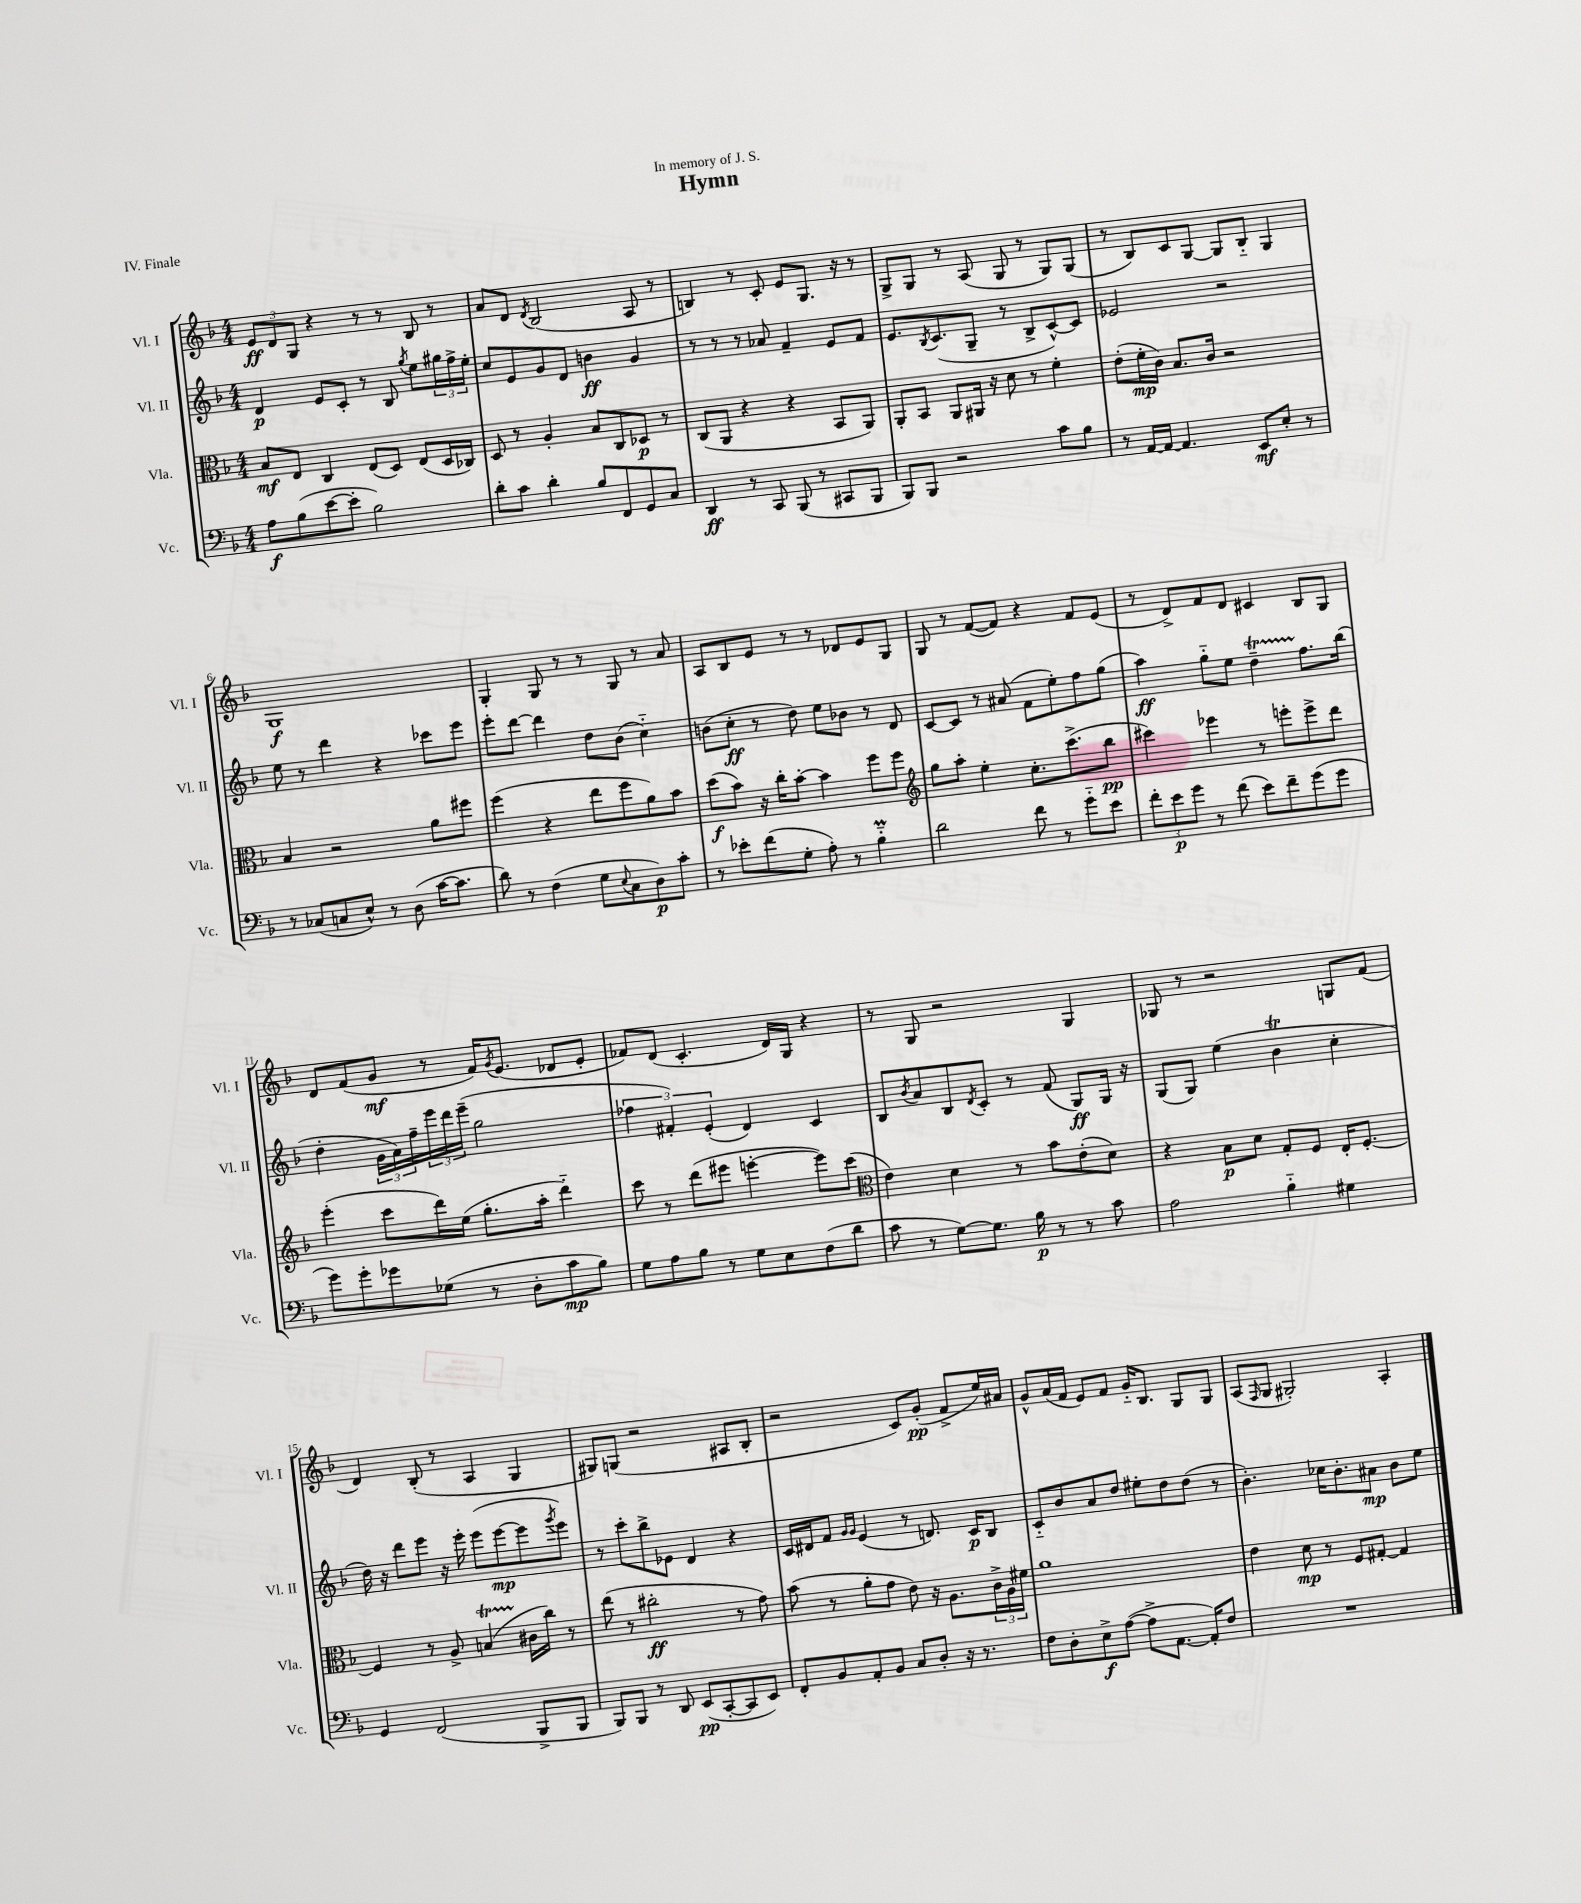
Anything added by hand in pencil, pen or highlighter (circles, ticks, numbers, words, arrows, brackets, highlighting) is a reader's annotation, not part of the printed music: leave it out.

**kern	**kern	**kern	**kern
*staff4	*staff3	*staff2	*staff1
*clefF4	*clefC3	*clefG2	*clefG2
*k[b-]	*k[b-]	*k[b-]	*k[b-]
*M4/4	*M4/4	*M4/4	*M4/4
8A	8B-	4d	12e
.	.	.	12d
(8B-	8E	.	.
.	.	.	12G
[8e	4C	8e	4r
8e']	.	8c'	.
2B-)	(8E	8r	8r
.	8D)	8B-	8r
.	.	8qgg	.
.	(8E	8ee	8B-
.	16D	24gg#	8r
.	.	24ff^	.
.	16C-)	.	.
.	.	24ee'	.
=	=	=	=
8d'	8D	8cc	8a
8c	8r	8e	8d
.	.	.	8qd
4d'	4A'	8g	(2B-
.	.	8d	.
8B-	8B-	4b	.
8FF	8C	.	.
8GG	8D-	4g	8A
8C	8r	.	8r
=	=	=	=
4DD	(8C	8r	4B)
.	8AA	8r	.
8r	4r	8r	8r
8CC	.	8a-	8c'
(8BBB-	4r	4f~	8e
8r	.	.	8.G
8CC#	8BB-	8e	.
.	.	.	16r
8BBB-	8AA)	8f	8r
=	=	=	=
8BBB-)	8AA'	8.e	8G^
8BBB-	8BB-	.	8G
.	.	8qB-	.
.	.	(8.c	.
2r	8AA	.	8r
.	16AA#	8G~	(8A
.	16r	.	.
.	8d	8r	8G
.	8r	8B-^	8r
8c	4f'	[8c^^)	8G)
8B-	.	8c]	(8G
=	=	=	=
8r	(8e'	2e-	8r
[16AA	16f'	.	8B-)
16AA_	16c)	.	.
4.AA]	8.B-	.	8c
.	.	.	[8G
.	16c	.	.
.	2r	2r	8G]
8EE	.	.	8B-'~
8E'	.	.	4G
8r	.	.	.
=	=	=	=
8r	4B-	8ee	1G
(8C-	.	8r	.
8C	2r	4ddd	.
8E^^)	.	.	.
8r	.	4r	.
(8D	.	.	.
[16c	8a	8ccc-	.
8.c]	.	.	.
.	8ff#	8eee	.
=	=	=	=
8d)	(4ff	8eee'	4G'
8r	.	[8ddd	.
(4F	4r	4ddd]	8G
.	.	.	8r
8G	8ee	8dd	8r
8qqE	.	.	.
8C	8ff	(8b-	8G
8D)	8a)	4cc'~)	8r
8c'	8b-	.	8a
=	=	=	=
8r	(8dd	(8b	8A
8e-'	8b-)	8cc'	8B-
(8f	16r	8r	8e
.	16cc'	.	.
8G'	[8b-'	8dd)	8r
8A')	4b-]	8ee	8r
8r	.	8b-	8d-
4B-'~	8ff	8r	8e
.	8ff	8d	8G
=	=	=	=
*	*clefG2	*	*
2d	8gg	[8c	8G
.	8aa'	8c]	8r
.	4ee'	8r	([8f
.	.	(8a#	8f])
8f	8.cc'	8f	4r
8r	.	8ee')	.
.	(8.ccc^	.	.
8g'~	.	8ff	8f
8e	8bb-	(8gg	(8e
=	=	=	=
12f'	4ccc#)	4aa)	8r
12e	.	.	.
.	.	.	8d^)
12g	.	.	.
8r	4eee-	8gg'~	8f
(8f	.	8ee	8d
8e)	8r	4dd~	4c#
8f~	8eee'	.	.
(8g	8eee^	8.ff	8B-
8g	8ddd	.	8G
.	.	(16bb-	.
=	=	=	=
8g)	(4eee'	4dd'	8d
8g'	.	.	(8f
8g-	8ccc	24g	8g
.	.	24a)	.
.	.	24ff~	.
(8G-	16ddd)	24eee	8r
.	.	24ddd	.
.	(16ee	.	.
.	.	(24eee~	.
8r	8.gg'	2gg	16f)
.	.	.	8qg
.	.	.	(8.e
8D'	.	.	.
.	16aa'	.	.
8c	4ddd'~)	.	8d-
8B-)	.	.	8e'
=	=	=	=
8G	8ccc	6ff-	8f-)
8A	8r	.	(8d
.	.	6f#')	.
8B-	(8ddd	.	4.c'
.	.	(6e'	.
8r	8eee#	.	.
8G	[4eee'	4d)	.
8E	.	.	16d)
.	.	.	16G
(8F	8eee])	4c	4r
8d	(8ccc	.	.
=	=	=	=
*	*clefC3	*	*
8c	4e)	8B-	8r
.	.	8qb-	.
8r	.	8a	8G
[8G)	4d	8B-	2r
.	.	8qd	.
8.G]	.	8c'	.
.	8r	8r	.
16B-	.	.	.
8r	8b-	(8f	.
8r	(8e'	8G)	4G
8c	8d)	16G	.
.	.	16r	.
=	=	=	=
2A	4r	(8G	8G-
.	.	8G)	8r
.	8B-	(4ee	2r
.	8d	.	.
4B-'~	8G'	4b-	.
.	8F	.	.
4G#	16E'	4cc'	8G
.	[8.F'	.	.
.	.	.	(8f
=	=	=	=
4GG	4F]	16dd)	4d)
.	.	16r	.
.	.	8ddd	.
(2FF	8r	8eee	(8B-'
.	8A^	16r	8r
.	.	16eee'	.
.	(4B	(8eee	4A
.	.	[8eee	.
8BBB-^	16c#	8eee]	4G
.	16cc)	.	.
.	.	8qggg	.
8BBB-	8r	8eee)	.
=	=	=	=
8BBB-)	(8ee	8r	8G#)
8BBB-	8r	8ccc'	(8G
8r	2cc#'	8bb-^	2r
8DD	.	8e-	.
(8EE	.	4d	.
[8CC'	.	.	.
8CC]	8r	4r	8A#
8EE)	8g)	.	8B-'
=	=	=	=
8FF'	(8b-	16c	2r
.	.	16d#	.
8BB-	8r	8f	.
.	.	16qqg	.
.	.	16qqg	.
8AA'	8a'	(4e	.
8BB-	8g	.	.
8C	8e)	8r	8c)
8D'	16r	8.d)	(8g'
.	8.A	.	.
16r	.	.	8f^
8.r	.	16c	.
.	24c^	8B-	16ee)
.	24A	.	.
.	.	.	16a#
.	24f#	.	.
=	=	=	=
8F	1a	8c'~	8g^^
8D'	.	8b-	(16a
.	.	.	16f
8E^	.	8a	8e)
([8A	.	8dd	8f
8A^]	.	8ee#'	16g'~
.	.	.	8.B-
[8.AA	.	8dd	.
.	.	(8dd	8G
16AA'])	.	.	.
8F	.	8r	8G
=	=	=	=
1r	4e	4.b-')	(8A
.	.	.	16qqF
.	.	.	8G
.	8d	.	2G#')
.	8r	16cc-	.
.	.	8.b-'	.
.	8F	.	.
.	[8G#'	8a#	.
.	4G#]	8b-	4A'
.	.	8ee	.
==	==	==	==
*-	*-	*-	*-
